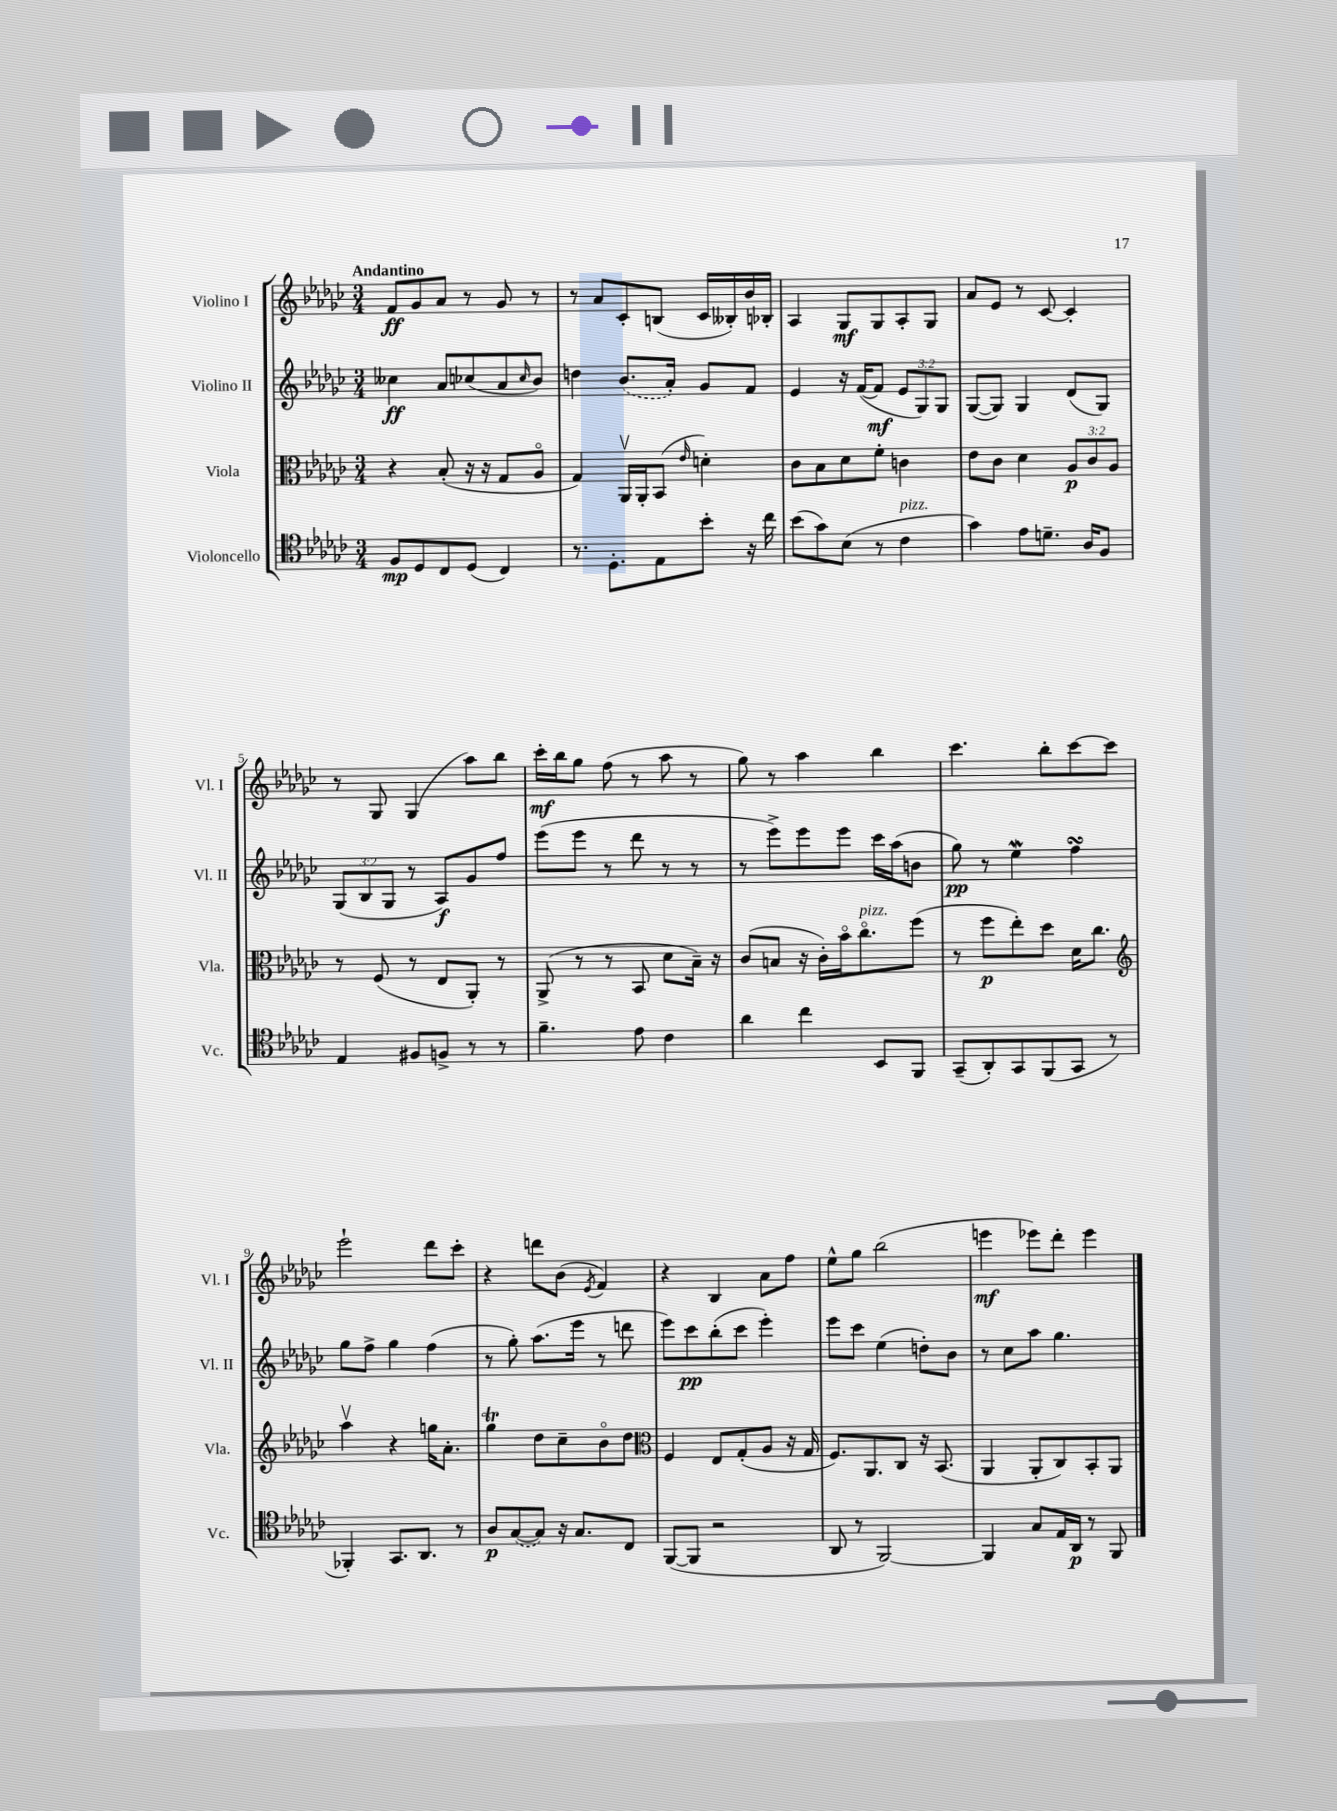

**kern	**kern	**kern	**kern
*staff4	*staff3	*staff2	*staff1
*clefC4	*clefC3	*clefG2	*clefG2
*k[b-e-a-d-g-c-]	*k[b-e-a-d-g-c-]	*k[b-e-a-d-g-c-]	*k[b-e-a-d-g-c-]
*M3/4	*M3/4	*M3/4	*M3/4
8F/L	4r	4cc--\	8f/L
8D-/	.	.	8g-/
8C-/	(8B-'/	8a-/L	8a-/J
(8D-/J	16r	(8cc-/	8r
.	16r	.	.
4C-/)	8G-/L	8a-/	8g-/
.	.	16qqcc-/	.
.	8A-o/J	8b-/J)	8r
=	=	=	=
8.r	4G-/)	4dd\	8r
.	.	.	8a-/L
8.D-'\L	.	.	.
.	16AA-v/LL	(8.b-/L	8c-'/
.	16AA-'/J	.	.
8E-\	(8BB-/J	.	(8B/J
.	.	16a-'/Jk)	.
.	16qqe-/	.	.
8b-'\J	4d'\)	8g-/L	16c-/LL
.	.	.	16B--'/)
16r	.	8f/J	16b-/
16cc-\	.	.	16B-'/JJ
=	=	=	=
(8b-\L	8c-\L	4e-/	4A-/
8g-\)	8B-\	.	.
(8B-\J	8d-\	16r	8G-/L
.	.	([16f/LK	.
8r	8f'\J	8f/]J	8G-/
4c-\	4c\	12e-/L	8A-'/
.	.	12G-/)	.
.	.	.	8G-/J
.	.	12G-/J	.
=	=	=	=
4g-\)	8e-\L	([8G-/L	8a-/L
.	8c-\J	8G-/]J)	8e-/J
8e-\L	4d-\	4G-/	8r
8.d~\J	.	.	[8c-/
.	12A-/L	(8d-/L	4c-'/]
16A-/LK	.	.	.
.	12c-/	.	.
8F/J	.	8G-/J)	.
.	12A-/J	.	.
=	=	=	=
4E-/	8r	(12G-/L	8r
.	.	12B-/	.
.	(8F/	.	8G-/
.	.	12G-/J	.
8F#/L	8r	8r	(4G-/
8F^/J	8E-/L	8A-/L)	.
8r	8AA-'/J)	8g-/	8aa-\L)
8r	8r	8ff/J	8bb-\J
=	=	=	=
4.f~\	(8AA-^/	(8eee-\L	16ccc-'\LL
.	.	.	16bb-\J
.	8r	8eee-\J	8gg-\J
.	8r	8r	(8ff\
8e-\	8BB-/	8ddd-\	8r
4c-\	8d-\L	8r	8aa-\
.	16B-~\Jk)	8r	8r
.	16r	.	.
=	=	=	=
4a-\	(8c-/L	8r	8gg-\)
.	8B/J	8eee-^\L)	8r
4cc-\	16r	8eee-\	4aa-\
.	16c-'\LL)	.	.
.	16b-o\J	8eee-\J	.
.	8.cc-o\	.	.
8BB-/L	.	16ccc-\LL	4bb-\
.	.	(16aa-\J	.
8FF/J	(8ff\J	8b\J	.
=	=	=	=
(8GG-~/L	8r	8gg-\)	4.ccc-\
8AA-'/)	8ff\L	8r	.
8GG-/	8ee-'\)	4ee-\	.
(8FF/	8dd-\J	.	8bb-'\L
8GG-/J	16d-\LK	4ff\	[8ccc-\
.	8.cc-\J	.	.
8r	.	.	8ccc-\]J
=	=	=	=
*	*clefG2	*	*
4FF-'/)	4aa-v\	8gg-\L	2eee-`\
.	.	8ff^\J	.
8.GG-/L	4r	4gg-\	.
8.AA-/J	.	.	.
.	16gg\LK	(4ff\	8ddd-\L
.	8.a-'\J	.	.
8r	.	.	8ccc-'\J
=	=	=	=
8A-/L	4gg-\	8r	4r
([8G-/	.	8gg-'\)	.
8G-/]J)	8dd-\L	(8.aa-\L	8ddd\L
16r	8cc-~\	.	(8b-\J
8.G-/L	.	16eee-\Jk	.
.	.	.	8qe-/
.	8b-o\	8r	4f/)
8C-/J	8dd-\J	8ddd\	.
=	=	=	=
*	*clefC3	*	*
([8FF/L	4F/	8eee-\L)	4r
8FF/]J	.	8ccc-\	.
2r	8E-/L	(8bb-'\	4B-/
.	(8G-'/	8ccc-\J	.
.	8A-/J	4eee-'\)	8a-\L
.	16r	.	8ff\J
.	16G-/	.	.
=	=	=	=
8AA-/	8.F/L)	8eee-\L	8ee-^^\L
8r	.	8ccc-\J	8gg-\J
.	8.AA-/	.	.
[2FF/)	.	(4ee-\	(2bb-\
.	8C-/J	.	.
.	16r	8dd'\L)	.
.	(8.BB-/	.	.
.	.	8b-\J	.
=	=	=	=
4FF/]	4AA-/	8r	4eee\
.	.	8cc-\L	.
8G-/L	8AA-'/L	8aa-\J	8eee-\L)
16E-/L	8C-/)	4.gg-\	8ddd-'\J
16AA-/JJ	.	.	.
8r	8BB-'/	.	4eee-\
8FF/	8AA-/J	.	.
==	==	==	==
*-	*-	*-	*-
